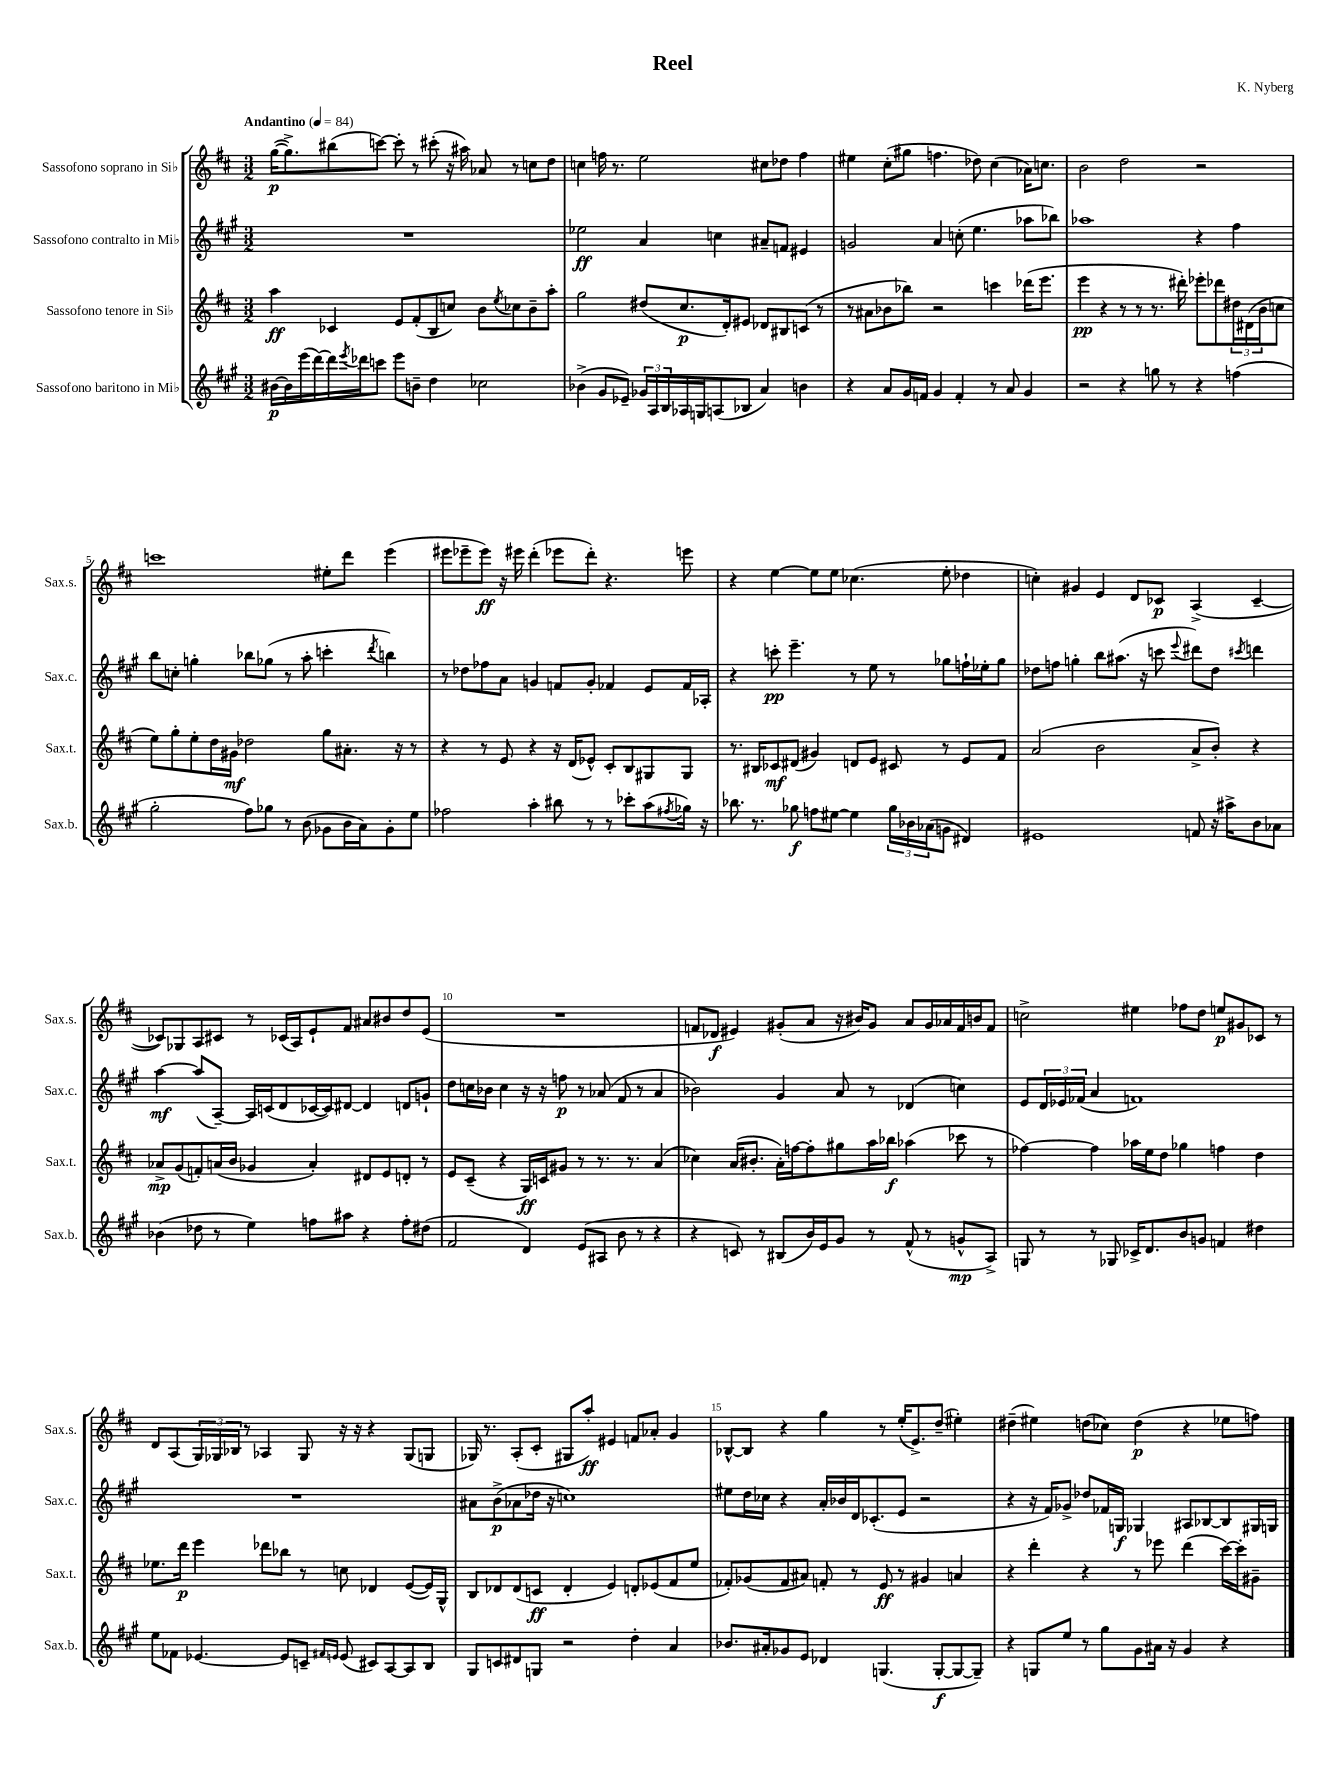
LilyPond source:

\header { title = "Reel" composer = "K. Nyberg" }
<<
\new StaffGroup <<
\new Staff = "s0" \with { instrumentName = "Sassofono soprano in Sib" shortInstrumentName = "Sax.s." } {
    \clef treble \key d \major \numericTimeSignature \time 3/2 \tempo "Andantino" 4 = 84
    g''16~\p( g''8.->) bis''8( c'''8~) c'''8-. r8 cis'''8-.( r16 ais''16) aes'8 r8 c''8 d''8 |
    c''4 f''16 r8. e''2 cis''8 des''8 f''4 |
    eis''4 cis''8-.( gis''8 f''4. des''8) cis''4( aes'16) c''8. |
    b'2 d''2 r2 |
    c'''1 eis''8-. d'''8 e'''4( |
    eis'''8 ees'''8-- ees'''8\ff) r16 eis'''16 d'''4-.( ees'''8 d'''8-.) r4. e'''8 |
    r4 e''4~ e''8 e''8 ces''4.( e''8-. des''4 |
    c''4-.) gis'4 e'4 d'8 ces'8\p a4->( ces'4~-- |
    ces'8) ges8 a8 cis'8 r8 ces'16( a16) e'8-! fis'8 ais'8 bis'8 d''8 e'8( |
    R1. |
    f'8 des'8\f eis'4) gis'8-.( a'8 r16 bis'16) gis'8 a'8 gis'16 aes'16 f'16 b'16 f'8 |
    c''2-> eis''4 fes''8 d''8 e''8\p gis'8 ces'8 r8 |
    d'8 a8( \tuplet 3/2 { g16) ges16 bes16 } r8 aes4 ges8 r16 r16 r4 ges8( g8 |
    ges16) r8. a8-.( cis'8-. gis8 a''8-.\ff) eis'4 f'8 aes'8-. g'4 |
    bes8~-^ bes8 r4 g''4 r8 e''16-.( e'8.->) d''8--( eis''4-.) |
    dis''4--( eis''4) d''8( ces''8) d''4\p( r4 ees''8 f''8) \bar "|." |
}
\new Staff = "s1" \with { instrumentName = "Sassofono contralto in Mib" shortInstrumentName = "Sax.c." } {
    \clef treble \key a \major \numericTimeSignature \time 3/2
    R1. |
    ees''2\ff a'4 c''4 ais'8-- f'8 eis'4 |
    g'2 a'4 c''8-.( e''4. aes''8 bes''8) |
    aes''1 r4 fis''4 |
    b''8 c''8-. g''4-. bes''8 ges''8( r8 a''8-. c'''4-. \acciaccatura { d'''8 } b''4) |
    r8 des''8 fes''8 a'8 g'4 f'8 g'8-. fes'4 e'8 fes'16 aes16-. |
    r4 c'''8-.\pp e'''4.-- r8 e''8 r8 ges''8 f''16-! ees''16-. ges''8 |
    des''8 f''8 g''4-. b''8 ais''8.( r16 c'''8 \appoggiatura { e'''8 } dis'''8) des''8 \acciaccatura { cis'''8 } d'''4 |
    a''4~\mf a''8( a8~--) a16 c'16( d'8 ces'16~ ces'16) dis'8~ dis'4 d'8 g'8-! |
    d''8 c''16 bes'16 c''4 r16 r16 f''8\p r8 aes'8( fis'8 r8 aes'4 |
    bes'2) gis'4 a'8 r8 des'4( c''4) |
    e'8 \tuplet 3/2 { d'16 ees'16 fes'16( } a'4 f'1) |
    R1. |
    ais'8 b'8->\p( aes'8 des''16 r16 c''1) |
    eis''8 d''16 ces''16 r4 a'16-. bes'16 d'16 ces'8.-.( e'8 r2 |
    r4 r16 fis'16) ges'8-> des''8 fes'16 g16\f ges4 ais8 bes8~ bes8 gis16 g16 \bar "|." |
}
\new Staff = "s2" \with { instrumentName = "Sassofono tenore in Sib" shortInstrumentName = "Sax.t." } {
    \clef treble \key d \major \numericTimeSignature \time 3/2
    a''4\ff ces'4 e'8 fis'8-.( b8 c''8) b'8 \acciaccatura { e''8 } ces''8 b'8-- a''8-. |
    g''2 dis''8( cis''8.\p d'16-.) eis'8 des'8 bis8 c'8( r8 |
    r8 ais'8 bes'8 bes''8) r2 c'''4 des'''16( e'''8. |
    e'''4\pp r4 r8 r8 r8. dis'''16-.) ees'''8-. des'''8 \tuplet 3/2 { dis''16 dis'16( b'16 } c''8 |
    e''8) g''8-. e''8-. d''16 gis'16\mf des''2 g''8 ais'8.-. r16 r8 |
    r4 r8 e'8 r4 r16 d'16( ees'8-^) cis'8-. b8 gis8 gis8 |
    r8. bis16 ces'8\mf dis'8( gis'4) d'8 e'8 cis'8 r8 e'8 fis'8 |
    a'2( b'2 a'8-> b'8-.) r4 |
    aes'8->\mp g'8( f'8-.) a'16( b'16 ges'4 a'4-.) dis'8 e'8 d'8-. r8 |
    e'8 cis'8--( r4 g16\ff) c'16 gis'8 r8 r8. r8. a'4( |
    ces''4) a'16( bis'8.-. a'16-.) f''16~ f''8-. gis''8 a''16 bes''16\f aes''4( ces'''8 r8 |
    fes''4~) fes''4 aes''16 e''16 d''8 ges''4 f''4 d''4 |
    ees''8. d'''16\p e'''4 des'''8 bes''8 r8 c''8 des'4 e'8~( e'16) g16-^ |
    b8 des'8 des'8( c'8\ff des'4-. e'4) d'8-. ees'8( fis'8 e''8 |
    fes'8-.) ges'8( fes'8 ais'8) f'8-. r8 e'8\ff r8 gis'4 a'4 |
    r4 d'''4-. r4 r8 ees'''8 d'''4( cis'''16~) cis'''16-. gis'8-- \bar "|." |
}
\new Staff = "s3" \with { instrumentName = "Sassofono baritono in Mib" shortInstrumentName = "Sax.b." } {
    \clef treble \key a \major \numericTimeSignature \time 3/2
    bis'16~\p bis'16 e'''16( d'''16~) d'''16 \acciaccatura { e'''8 } des'''16 c'''8 e'''8 b'8-- d''4 ces''2 |
    bes'4->( gis'8 ees'8--) \tuplet 3/2 { ges'16 a16 b16 } aes16 g16 a8( bes8 a'4) b'4 |
    r4 a'8 gis'16 f'16 gis'4 f'4-. r8 a'8 gis'4 |
    r2 r4 g''8 r8 r4 f''4( |
    gis''2-. fis''8) ges''8 r8 b'8( ges'8 b'16 a'16) ges'8-. e''8 |
    fes''2 a''4-. bis''8 r8 r8 ces'''8-. a''8( \acciaccatura { fis''8 } ges''16) r16 |
    bes''8. r8. ges''8\f f''8 eis''8~ eis''4 \tuplet 3/2 { ges''16 bes'16 aes'16( } g'8 dis'4) |
    eis'1 f'8 r16 ais''16-> b'8 aes'8 |
    bes'4( des''8 r8 e''4) f''8 ais''8 r4 f''8-. dis''8( |
    fis'2 d'4) e'8( ais8 b'8 r8 r4 |
    r4 c'8) r8 bis8( b'16) e'16 gis'8 r8 fis'8-^( r8 g'8-^\mp a8->) |
    g8 r8 r8 ges8 ces'16-> d'8. b'8 g'8 f'4 dis''4 |
    e''8 fes'8 ees'4.~ ees'8 c'8-- \grace { fis'16 e'16 } e'8( cis'8) a8~ a8 b8 |
    gis8 c'8 dis'8 g8 r2 d''4-. a'4 |
    bes'8. ais'16-. ges'8 e'8 des'4 g4.( g8~-.\f g8~ g8--) |
    r4 g8 e''8 r8 gis''8 gis'8 ais'16 r16 gis'4 r4 \bar "|." |
}
>>
>>
\layout { \context { \Score \override BarNumber.break-visibility = ##(#f #t #t) barNumberVisibility = #(every-nth-bar-number-visible 5) } }
